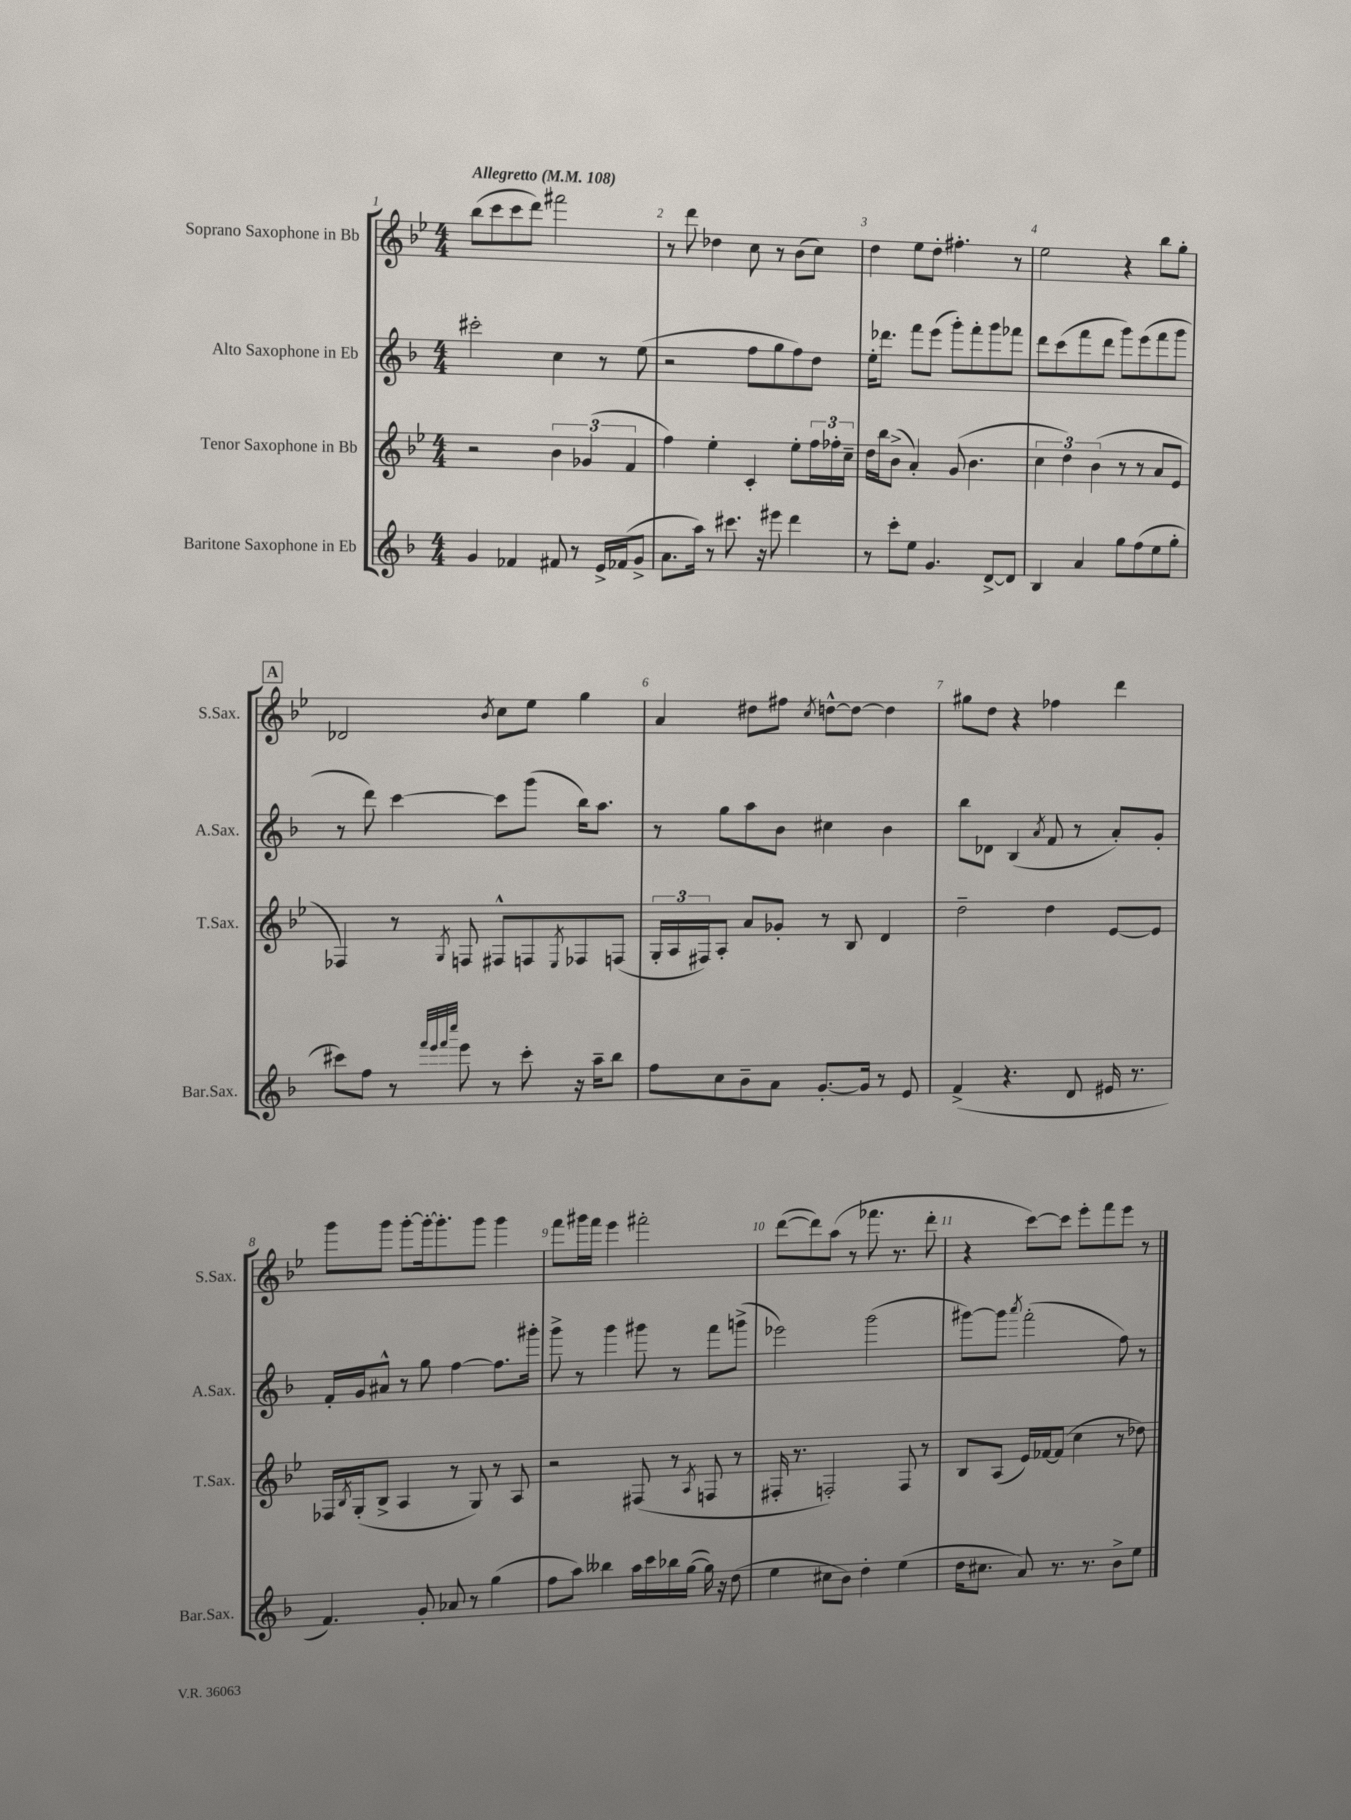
<<
\new StaffGroup <<
\new Staff = "s0" \with { instrumentName = "Soprano Saxophone in Bb" shortInstrumentName = "S.Sax." } {
    \clef treble \key bes \major \numericTimeSignature \time 4/4 \tempo "Allegretto" 4 = 108
    bes''8( c'''8 c'''8 d'''8) fis'''2 |
    r8 d'''8 des''4 c''8 r8 bes'8( c''8) |
    d''4 ees''8 d''8-. fis''4.-. r8 |
    ees''2 r4 bes''8 g''8-. |
    \mark \markup { \box "A" } des'2 \acciaccatura { bes'8 } c''8 ees''8 g''4 |
    a'4 dis''8 fis''8 \acciaccatura { c''8 } d''8~-^ d''8~ d''4 |
    gis''8 d''8 r4 fes''4 d'''4 |
    g'''8 g'''8 g'''8~-. g'''16~-. g'''8.-. g'''8 g'''4 |
    f'''8 gis'''16 f'''16 ees'''4 fis'''2-. |
    d'''8~( d'''8) a''8( r8 fes'''8. r8. d'''8-. |
    r4 c'''8~) c'''8 ees'''8-. f'''8 ees'''8 r8 \bar "|." |
}
\new Staff = "s1" \with { instrumentName = "Alto Saxophone in Eb" shortInstrumentName = "A.Sax." } {
    \clef treble \key f \major \numericTimeSignature \time 4/4
    cis'''2-. c''4 r8 e''8( |
    r2 f''8 g''8 f''8) d''8 |
    e''16-. des'''8. f'''8 e'''8( g'''8-.) f'''8-. g'''8 fes'''8 |
    d'''8 c'''8( f'''8 d'''8 g'''8) e'''8( f'''8 g'''8 |
    \mark \markup { \box "A" } r8 d'''8) c'''4~ c'''8 g'''8( bes''16) a''8. |
    r8 g''8 a''8 bes'8 cis''4 bes'4 |
    bes''8 des'8 bes4( \acciaccatura { a'8 } f'8 r8 a'8-.) g'8-. |
    f'16-. g'16 ais'8-^ r8 g''8 f''4~ f''8. gis'''16-. |
    g'''8-> r8 g'''4 gis'''8 r8 f'''8 g'''8->( |
    ees'''2) g'''2( |
    gis'''8~) gis'''8 \acciaccatura { a'''8 } f'''2-.( f''8) r8 \bar "|." |
}
\new Staff = "s2" \with { instrumentName = "Tenor Saxophone in Bb" shortInstrumentName = "T.Sax." } {
    \clef treble \key bes \major \numericTimeSignature \time 4/4
    r2 \tuplet 3/2 { bes'4 ges'4( f'4 } |
    f''4) ees''4-. c'4-. ees''8-. \tuplet 3/2 { f''16 fes''16-. c''16-- } |
    d''16 bes''16 bes'8->( a'4-.) g'8( bes'4. |
    \tuplet 3/2 { c''4 d''4) bes'4( } r8 r8 a'8 ees'8 |
    \mark \markup { \box "A" } fes4) r8 \acciaccatura { g8 } f8 fis8-^ f8 \acciaccatura { ees8 } fes8 f8( |
    \tuplet 3/2 { g16-. a16 fis16) } a8-. a'8 ges'8-. r8 bes8 d'4 |
    d''2-- d''4 ees'8~ ees'8 |
    fes16 \acciaccatura { bes8 } g16-.( bes8-> a4 r8 g8) r8 a8 |
    r2 fis8( r8 \acciaccatura { a8 } f8 r8 |
    fis16-. r8. f2-.) f8 r8 |
    bes8 a8( ees'16) fes'16~ fes'8( c''4 r8 des''8) \bar "|." |
}
\new Staff = "s3" \with { instrumentName = "Baritone Saxophone in Eb" shortInstrumentName = "Bar.Sax." } {
    \clef treble \key f \major \numericTimeSignature \time 4/4
    g'4 fes'4 fis'8 r8 e'16-> fes'16( g'8-> |
    a'8. a''16) r8 cis'''8. r16 eis'''8 d'''4 |
    r8 c'''8-. e''8 g'4. d'8~-> d'8 |
    bes4 a'4 g''8 f''8( e''8 g''8-. |
    \mark \markup { \box "A" } cis'''8) f''8 r8 \grace { f'''32 e'''32 f'''32 c''''32 } e'''8 r8 cis'''8-. r16 a''16-- bes''8 |
    f''8 c''8 bes'8-- a'8 g'8.~-. g'16 r8 e'8 |
    f'4->( r4. d'8 eis'16 r8. |
    f'4.) g'8-. aes'8 r8 g''4( |
    f''8 a''8) beses''4 a''16 c'''16 bes''16 g''16~( g''16) r16 d''8( |
    e''4 cis''8 bes'8) d''4-. e''4( |
    d''16 cis''8. a'8) r8. r8. bes'8-> e''8 \bar "|." |
}
>>
>>
\layout { \context { \Score \override BarNumber.break-visibility = ##(#f #t #t) barNumberVisibility = #all-bar-numbers-visible } }
